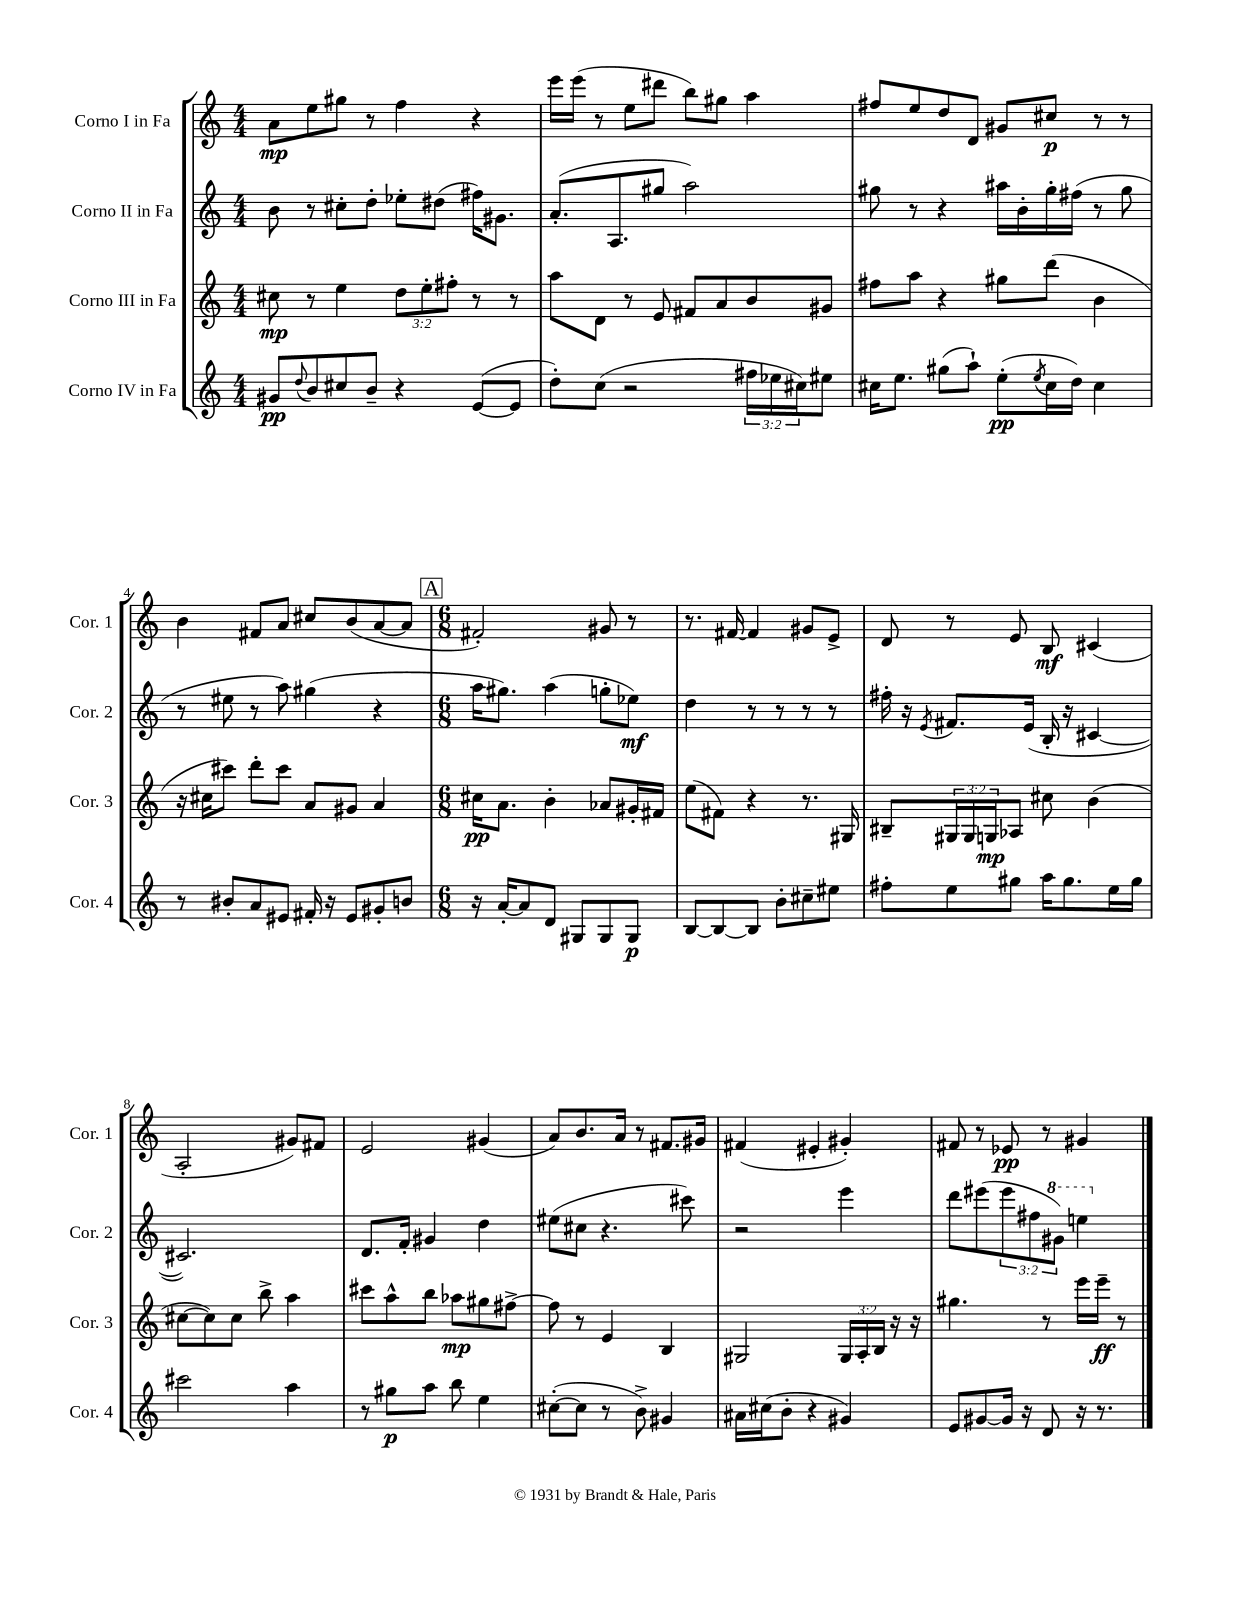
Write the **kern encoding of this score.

**kern	**kern	**kern	**kern
*staff4	*staff3	*staff2	*staff1
*clefG2	*clefG2	*clefG2	*clefG2
*k[]	*k[]	*k[]	*k[]
*M4/4	*M4/4	*M4/4	*M4/4
8g#	8cc#	8b	8a
8qqdd	.	.	.
8b	8r	8r	8ee
8cc#	4ee	8cc#'	8gg#
8b~	.	8dd'	8r
4r	12dd	8ee-'	4ff
.	12ee'	.	.
.	.	(8dd#	.
.	12ff#'	.	.
([8e	8r	16ff#)	4r
.	.	8.g#	.
8e]	8r	.	.
=	=	=	=
8dd')	8aa	(8.a'	16eee
.	.	.	(16eee
(8cc	8d	.	8r
.	.	8.A	.
2r	8r	.	8ee
.	8e	8gg#	8ddd#
.	8f#	2aa)	8bb)
.	8a	.	8gg#
24ff#	8b	.	4aa
24ee-	.	.	.
24cc#)	.	.	.
8ee#	8g#	.	.
=	=	=	=
16cc#	8ff#	8gg#	8ff#
8.ee	.	.	.
.	8aa	8r	8ee
(8gg#	4r	4r	8dd
8aa`)	.	.	8d
(8ee'	8gg#	16aa#	8g#
.	.	16b'	.
8qee	.	.	.
16cc#	(8ddd	16gg#'	8cc#
16dd)	.	(16ff#	.
4cc#	4b	8r	8r
.	.	8gg#	8r
=	=	=	=
8r	16r	8r	4b
.	16cc#	.	.
8b#'	8ccc#)	8ee#	.
8a	8ddd'	8r	8f#
8e#	8ccc#	8aa)	8a
16f#'	8a	(4gg#	8cc#
16r	.	.	.
8e#	8g#	.	(8b
8g#'	4a	4r	[8a
8b	.	.	8a]
=	=	=	=
*M6/8	*M6/8	*M6/8	*M6/8
16r	16cc#	16aa	2f#')
[16a'	8.a	8.gg#)	.
8a]	.	.	.
8d	4b'	(4aa	.
8G#	.	.	.
8G#	8a-	8gg'	8g#
8G#	16g#'	8ee-)	8r
.	16f#	.	.
=	=	=	=
[8B	(8ee	4dd	8.r
8B_	8f#)	.	.
.	.	.	[16f#
8B]	4r	8r	4f#]
8b'	.	8r	.
8cc#~	8.r	8r	8g#
8ee#	.	8r	8e^
.	16G#	.	.
=	=	=	=
8ff#'	8B#~	16ff#'	8d
.	.	16r	.
.	.	8qe	.
8ee	24G#	8.f#	8r
.	24G#	.	.
.	24G	.	.
8gg#	8A-	.	8e
.	.	(16e	.
16aa	8cc#	16B'	8B
8.gg#	.	16r	.
.	(4b	[4c#	(4c#
16ee	.	.	.
16gg#	.	.	.
=	=	=	=
2ccc#	[8cc#	2.c#])	2A'
.	8cc#])	.	.
.	8cc#	.	.
.	8bb^	.	.
4aa	4aa	.	8g#)
.	.	.	8f#
=	=	=	=
8r	8ccc#	8.d	2e
8gg#	8aa^^	.	.
.	.	16f'	.
8aa	8bb	4g#	.
8bb	8aa-	.	.
4ee	8gg#	4dd	(4g#
.	[8ff#^	.	.
=	=	=	=
([8cc#'	8ff#]	(8ee#	8a)
8cc#]	8r	8cc#	8.b
8r	4e	4.r	.
.	.	.	16a
8b^)	.	.	8r
4g#	4B	.	8.f#
.	.	8ccc#)	.
.	.	.	16g#
=	=	=	=
16a#	2G#	2r	(4f#
(16cc#	.	.	.
8b'	.	.	.
4r	.	.	4e#'
4g#)	24G#	4eee	4g#')
.	24A'	.	.
.	24B	.	.
.	16r	.	.
.	16r	.	.
=	=	=	=
8e	4.gg#	8ddd	8f#
[8g#	.	(8eee#	8r
16g#]	.	12eee#	8e-
16r	.	.	.
.	.	12ff#	.
8d	8r	.	8r
.	.	12gg#)	.
16r	16eee	4eee	4g#
8.r	16eee~	.	.
.	8r	.	.
==	==	==	==
*-	*-	*-	*-
